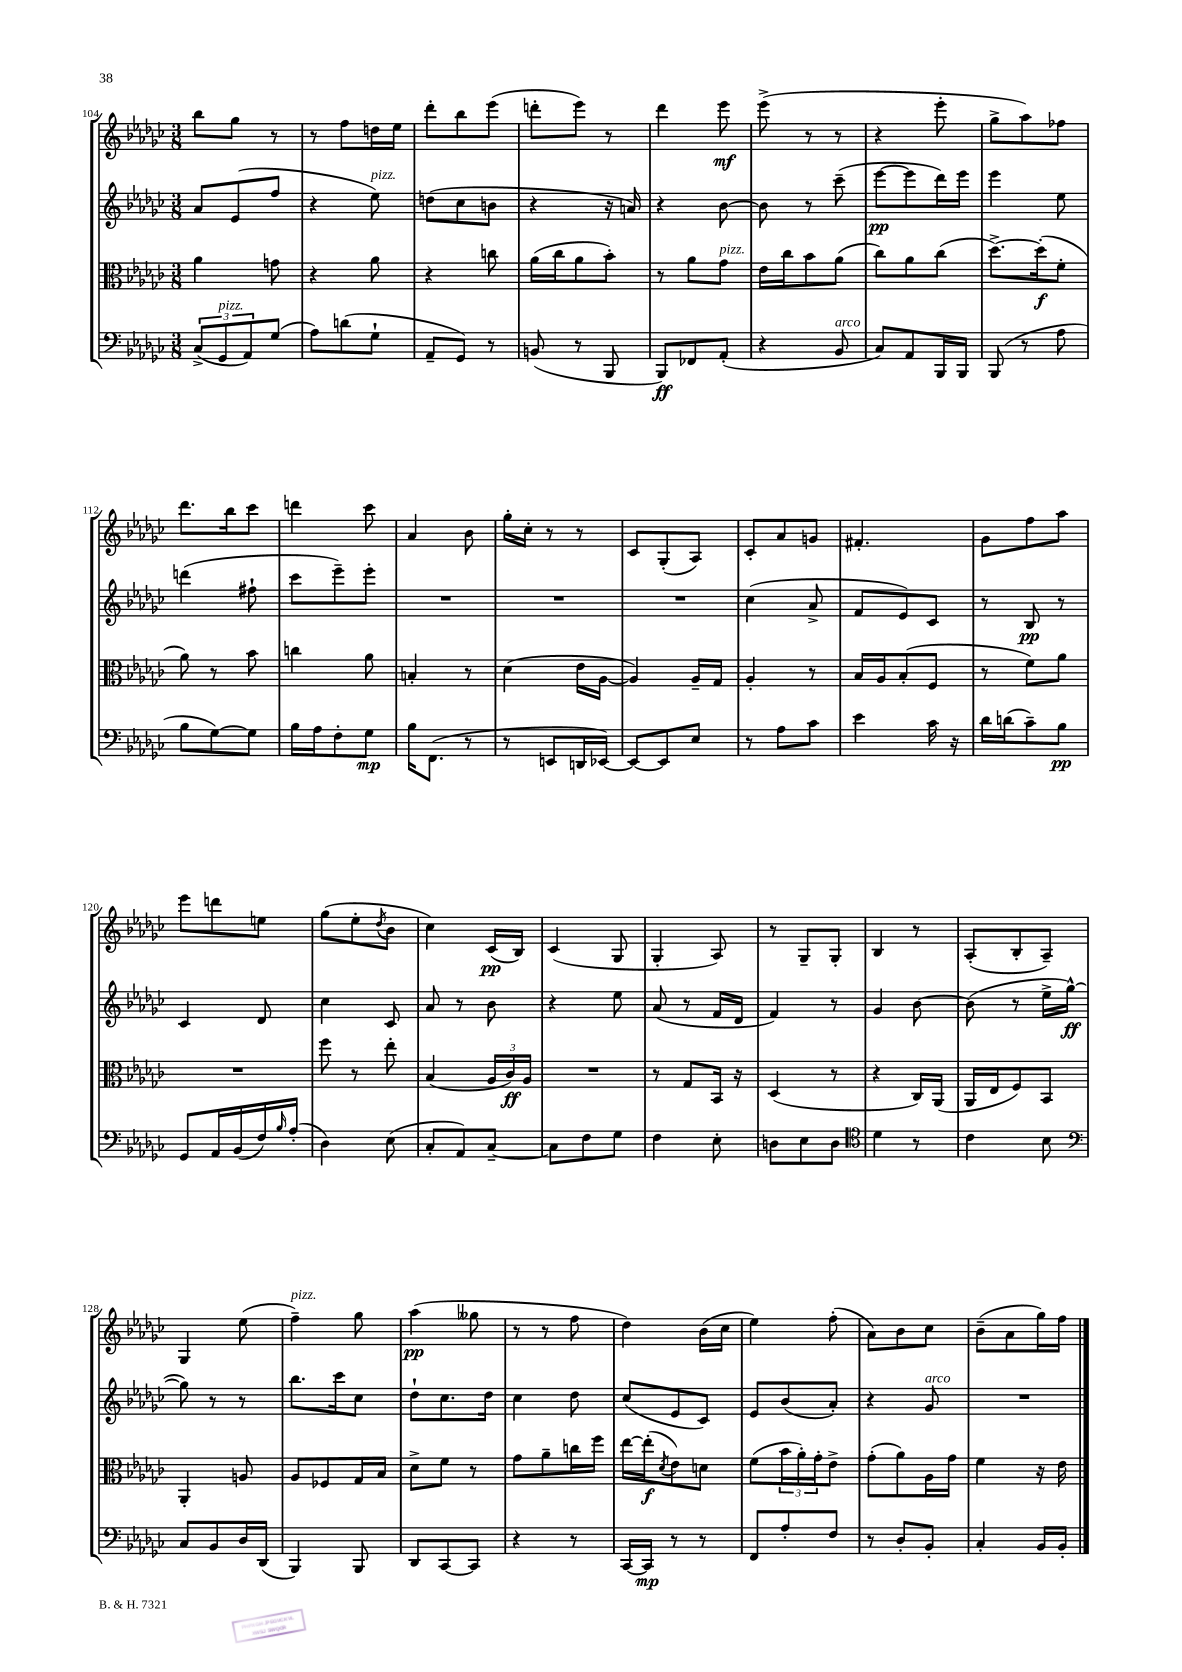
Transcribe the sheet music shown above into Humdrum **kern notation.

**kern	**dynam	**kern	**dynam	**kern	**dynam	**kern	**dynam
*part4	*part4	*part3	*part3	*part2	*part2	*part1	*part1
*staff4	*staff4	*staff3	*staff3	*staff2	*staff2	*staff1	*staff1
*clefF4	*	*clefC3	*	*clefG2	*	*clefG2	*
*k[b-e-a-d-g-c-]	*	*k[b-e-a-d-g-c-]	*	*k[b-e-a-d-g-c-]	*	*k[b-e-a-d-g-c-]	*
*M3/8	*	*M3/8	*	*M3/8	*	*M3/8	*
=104	=104	=104	=104	=104	=104	=104	=104
(12C-^/L	.	4a-\	.	8a-/L	.	8bb-\L	.
!LO:TX:a:i:t=pizz.	!	!	!	!	!	!	!
12GG-/	.	.	.	.	.	.	.
.	.	.	.	(8e-/	.	8gg-\J	.
12AA-/)	.	.	.	.	.	.	.
(8G-/J	.	8gn\	.	8ff/J	.	8r	.
=105	=105	=105	=105	=105	=105	=105	=105
8A-\L)	.	4r	.	4r	.	8r	.
(8dn\	.	.	.	.	.	8ff\L	.
!	!	!	!	!LO:TX:a:i:t=pizz.	!	!	!
8G-`\J	.	8a-\	.	8ee-\)	.	16ddn\L	.
.	.	.	.	.	.	16ee-\JJ	.
=106	=106	=106	=106	=106	=106	=106	=106
8AA-~/L	.	4r	.	(8ddn\L	.	8ddd-'\L	.
8GG-/J)	.	.	.	8cc-\	.	8bb-\	.
8r	.	8ccn\	.	8bn\J	.	(8eee-\J	.
=107	=107	=107	=107	=107	=107	=107	=107
(8BBn/	.	(16a-\LL	.	4r	.	8dddn'\L	.
.	.	16cc-\J	.	.	.	.	.
8r	.	8a-\	.	.	.	8eee-\J)	.
8BBB-/	.	8b-'\J)	.	16r	.	8r	.
.	.	.	.	16an/)	.	.	.
=108	=108	=108	=108	=108	=108	=108	=108
8BBB-/L)	ff	8r	.	4r	.	4ddd-\	.
8FF-X/	.	8a-\L	.	.	.	.	.
!	!	!LO:TX:a:i:t=pizz.	!	!	!	!	!
(8AA-'/J	.	8g-\J	.	[8b-\	.	8eee-\	mf
=109	=109	=109	=109	=109	=109	=109	=109
4r	.	16e-\LL	.	8b-\]	.	(8eee-^\	.
.	.	16cc-\J	.	.	.	.	.
.	.	8b-\	.	8r	.	8r	.
!LO:TX:a:i:t=arco	!	!	!	!	!	!	!
8BB-/	.	(8a-\J	.	(8ccc-~\	.	8r	.
=110	=110	=110	=110	=110	=110	=110	=110
8C-/L)	.	8cc-\L)	.	[8eee-\L	pp	4r	.
8AA-/	.	8a-\	.	8eee-\]	.	.	.
16BBB-/L	.	(8cc-\J	.	16ddd-\L)	.	8eee-'\	.
16BBB-/JJ	.	.	.	16eee-\JJ	.	.	.
=111	=111	=111	=111	=111	=111	=111	=111
(8BBB-/	.	[8.dd-^\L)	.	4eee-\	.	8gg-^\L	.
8r	.	.	.	.	.	8aa-\)	.
.	.	(16dd-'\k]	f	.	.	.	.
8A-\	.	8f'\J	.	8ee-\	.	8ff-X\J	.
!!LO:LB:g=z
=112	=112	=112	=112	=112	=112	=112	=112
8B-\L	.	8a-\)	.	(4dddn\	.	8.ddd-\L	.
[8G-\)	.	8r	.	.	.	.	.
.	.	.	.	.	.	16bb-\k	.
8G-\J]	.	8b-\	.	8ff#X`\	.	8ccc-\J	.
=113	=113	=113	=113	=113	=113	=113	=113
16B-\LL	.	4ccn\	.	8ccc-\L	.	4dddn\	.
16A-\J	.	.	.	.	.	.	.
8F'\	.	.	.	8eee-~\)	.	.	.
8G-\J	mp	8a-\	.	8eee-'\J	.	8ccc-\	.
=114	=114	=114	=114	=114	=114	=114	=114
16B-\KL	.	4Bn'/	.	4.r	.	4a-/	.
(8.FF\J	.	.	.	.	.	.	.
8r	.	8r	.	.	.	8b-\	.
=115	=115	=115	=115	=115	=115	=115	=115
8r	.	(4d-\	.	4.r	.	16gg-'\LL	.
.	.	.	.	.	.	16cc-'\JJ	.
8EEn/L	.	.	.	.	.	8r	.
16DDn/L	.	16e-\LL	.	.	.	8r	.
[16EE-X/JJ)	.	[16A-\JJ	.	.	.	.	.
=116	=116	=116	=116	=116	=116	=116	=116
8EE-/L_	.	4A-/])	.	4.r	.	8c-/L	.
8EE-/]	.	.	.	.	.	(8G-'/	.
8E-/J	.	16A-~/LL	.	.	.	8A-/J)	.
.	.	16G-/JJ	.	.	.	.	.
=117	=117	=117	=117	=117	=117	=117	=117
8r	.	4A-'/	.	(4cc-\	.	8c-'/L	.
8A-\L	.	.	.	.	.	8a-/	.
8c-\J	.	8r	.	8a-^/	.	8gn/J	.
=118	=118	=118	=118	=118	=118	=118	=118
4e-\	.	16B-/LL	.	8f/L	.	4.f#X'/	.
.	.	16A-/J	.	.	.	.	.
.	.	(8B-'/	.	8e-/)	.	.	.
16c-\	.	8F/J	.	8c-/J	.	.	.
16r	.	.	.	.	.	.	.
=119	=119	=119	=119	=119	=119	=119	=119
16d-\LL	.	8r	.	8r	.	8g-\L	.
(16dn\J	.	.	.	.	.	.	.
8c-~\)	.	8f\L)	.	8B-/	pp	8ff\	.
8B-\J	pp	8a-\J	.	8r	.	8aa-\J	.
!!LO:LB:g=z
=120	=120	=120	=120	=120	=120	=120	=120
8GG-/L	.	4.r	.	4c-/	.	8eee-\L	.
16AA-/L	.	.	.	.	.	8dddn\	.
(16BB-/	.	.	.	.	.	.	.
16F/)	.	.	.	8d-/	.	8een\J	.
16qqB-/	.	.	.	.	.	.	.
(16A-'/JJ	.	.	.	.	.	.	.
=121	=121	=121	=121	=121	=121	=121	=121
4D-\)	.	8ff\	.	4cc-\	.	(8gg-\L	.
.	.	8r	.	.	.	8ee-'\	.
.	.	.	.	.	.	8qdd-/	.
(8E-\	.	8ee-'\	.	8c-/	.	8b-\J	.
=122	=122	=122	=122	=122	=122	=122	=122
8C-'/L	.	(4B-/	.	8a-/	.	4cc-\)	.
8AA-/)	.	.	.	8r	.	.	.
[8C-~/J	.	24A-/LL	.	8b-\	.	(16c-/LL	pp
.	.	24c-/)	ff	.	.	.	.
.	.	.	.	.	.	16B-/JJ)	.
.	.	24A-/JJ	.	.	.	.	.
=123	=123	=123	=123	=123	=123	=123	=123
8C-\L]	.	4.r	.	4r	.	(4c-/	.
8F\	.	.	.	.	.	.	.
8G-\J	.	.	.	8ee-\	.	8G-/	.
=124	=124	=124	=124	=124	=124	=124	=124
4F\	.	8r	.	(8a-/	.	4G-'/	.
.	.	8G-/L	.	8r	.	.	.
8E-'\	.	16BB-/Jk	.	16f/LL	.	8A-/)	.
.	.	16r	.	16d-/JJ	.	.	.
=125	=125	=125	=125	=125	=125	=125	=125
8Dn\L	.	(4D-/	.	4f/)	.	8r	.
8E-\	.	.	.	.	.	8G-~/L	.
8D\J	.	8r	.	8r	.	8G-'/J	.
=126	=126	=126	=126	=126	=126	=126	=126
*clefC4	*	*	*	*	*	*	*
4d-\	.	4r	.	4g-/	.	4B-/	.
8r	.	16C-/LL)	.	[8b-\	.	8r	.
.	.	(16AA-/JJ	.	.	.	.	.
=127	=127	=127	=127	=127	=127	=127	=127
4c-\	.	16AA-/LL	.	(8b-\]	.	(8A-'/L	.
.	.	16E-/J	.	.	.	.	.
.	.	8F/)	.	8r	.	8B-'/	.
8B-\	.	8BB-/J	.	16ee-^\LL	.	8A-~/J)	.
.	.	.	.	[16gg-^^\JJ	ff	.	.
!!LO:LB:g=z
=128	=128	=128	=128	=128	=128	=128	=128
*clefF4	*	*	*	*	*	*	*
8C-/L	.	4AA-'/	.	8gg-\])	.	4G-/	.
8BB-/	.	.	.	8r	.	.	.
16D-/L	.	8An/	.	8r	.	(8ee-\	.
(16DD-/JJ	.	.	.	.	.	.	.
=129	=129	=129	=129	=129	=129	=129	=129
!	!	!	!	!	!	!LO:TX:a:i:t=pizz.	!
4BBB-/)	.	8A-/L	.	8.bb-\L	.	4ff~\)	.
.	.	8F-X/	.	.	.	.	.
.	.	.	.	16ccc-\k	.	.	.
8BBB-/	.	16G-/L	.	8cc-\J	.	8gg-\	.
.	.	16B-/JJ	.	.	.	.	.
=130	=130	=130	=130	=130	=130	=130	=130
8DD-/L	.	8d-^\L	.	8dd-`\L	.	(4aa-\	pp
[8CC-/	.	8f\J	.	8.cc-\	.	.	.
8CC-/J]	.	8r	.	.	.	8gg--X\	.
.	.	.	.	16dd-\Jk	.	.	.
=131	=131	=131	=131	=131	=131	=131	=131
4r	.	8g-\L	.	4cc-\	.	8r	.
.	.	8a-~\	.	.	.	8r	.
8r	.	16ccn\L	.	8dd-\	.	8ff\	.
.	.	16ff\JJ	.	.	.	.	.
=132	=132	=132	=132	=132	=132	=132	=132
[16CC-/LL	.	[16ee-\LL	.	(8cc-/L	.	4dd-\)	.
16CC-/JJ]	mp	(16ee-'\J]	f	.	.	.	.
.	.	8qd-/	.	.	.	.	.
8r	.	8e-\)	.	8e-/	.	.	.
8r	.	8dn\J	.	8c-/J)	.	(16b-\LL	.
.	.	.	.	.	.	16cc-\JJ	.
=133	=133	=133	=133	=133	=133	=133	=133
8FF/L	.	(8f\L	.	8e-/L	.	4ee-\)	.
8A-'/	.	24b-\L	.	(8b-/	.	.	.
.	.	24a-'\)	.	.	.	.	.
.	.	24g-'\J	.	.	.	.	.
8F/J	.	8e-^\J	.	8a-'/J)	.	(8ff'\	.
=134	=134	=134	=134	=134	=134	=134	=134
8r	.	(8g-'\L	.	4r	.	8a-\L)	.
8D-'/L	.	8a-\)	.	.	.	8b-\	.
!	!	!	!	!LO:TX:a:i:t=arco	!	!	!
8BB-'/J	.	16A-\L	.	8g-/	.	8cc-\J	.
.	.	16g-\JJ	.	.	.	.	.
=135	=135	=135	=135	=135	=135	=135	=135
4C-'/	.	4f\	.	4.r	.	(8b-~\L	.
.	.	.	.	.	.	8a-\	.
16BB-/LL	.	16r	.	.	.	16gg-\L)	.
16BB-'/JJ	.	16e-\	.	.	.	16ff\JJ	.
==	==	==	==	==	==	==	==
*-	*-	*-	*-	*-	*-	*-	*-
